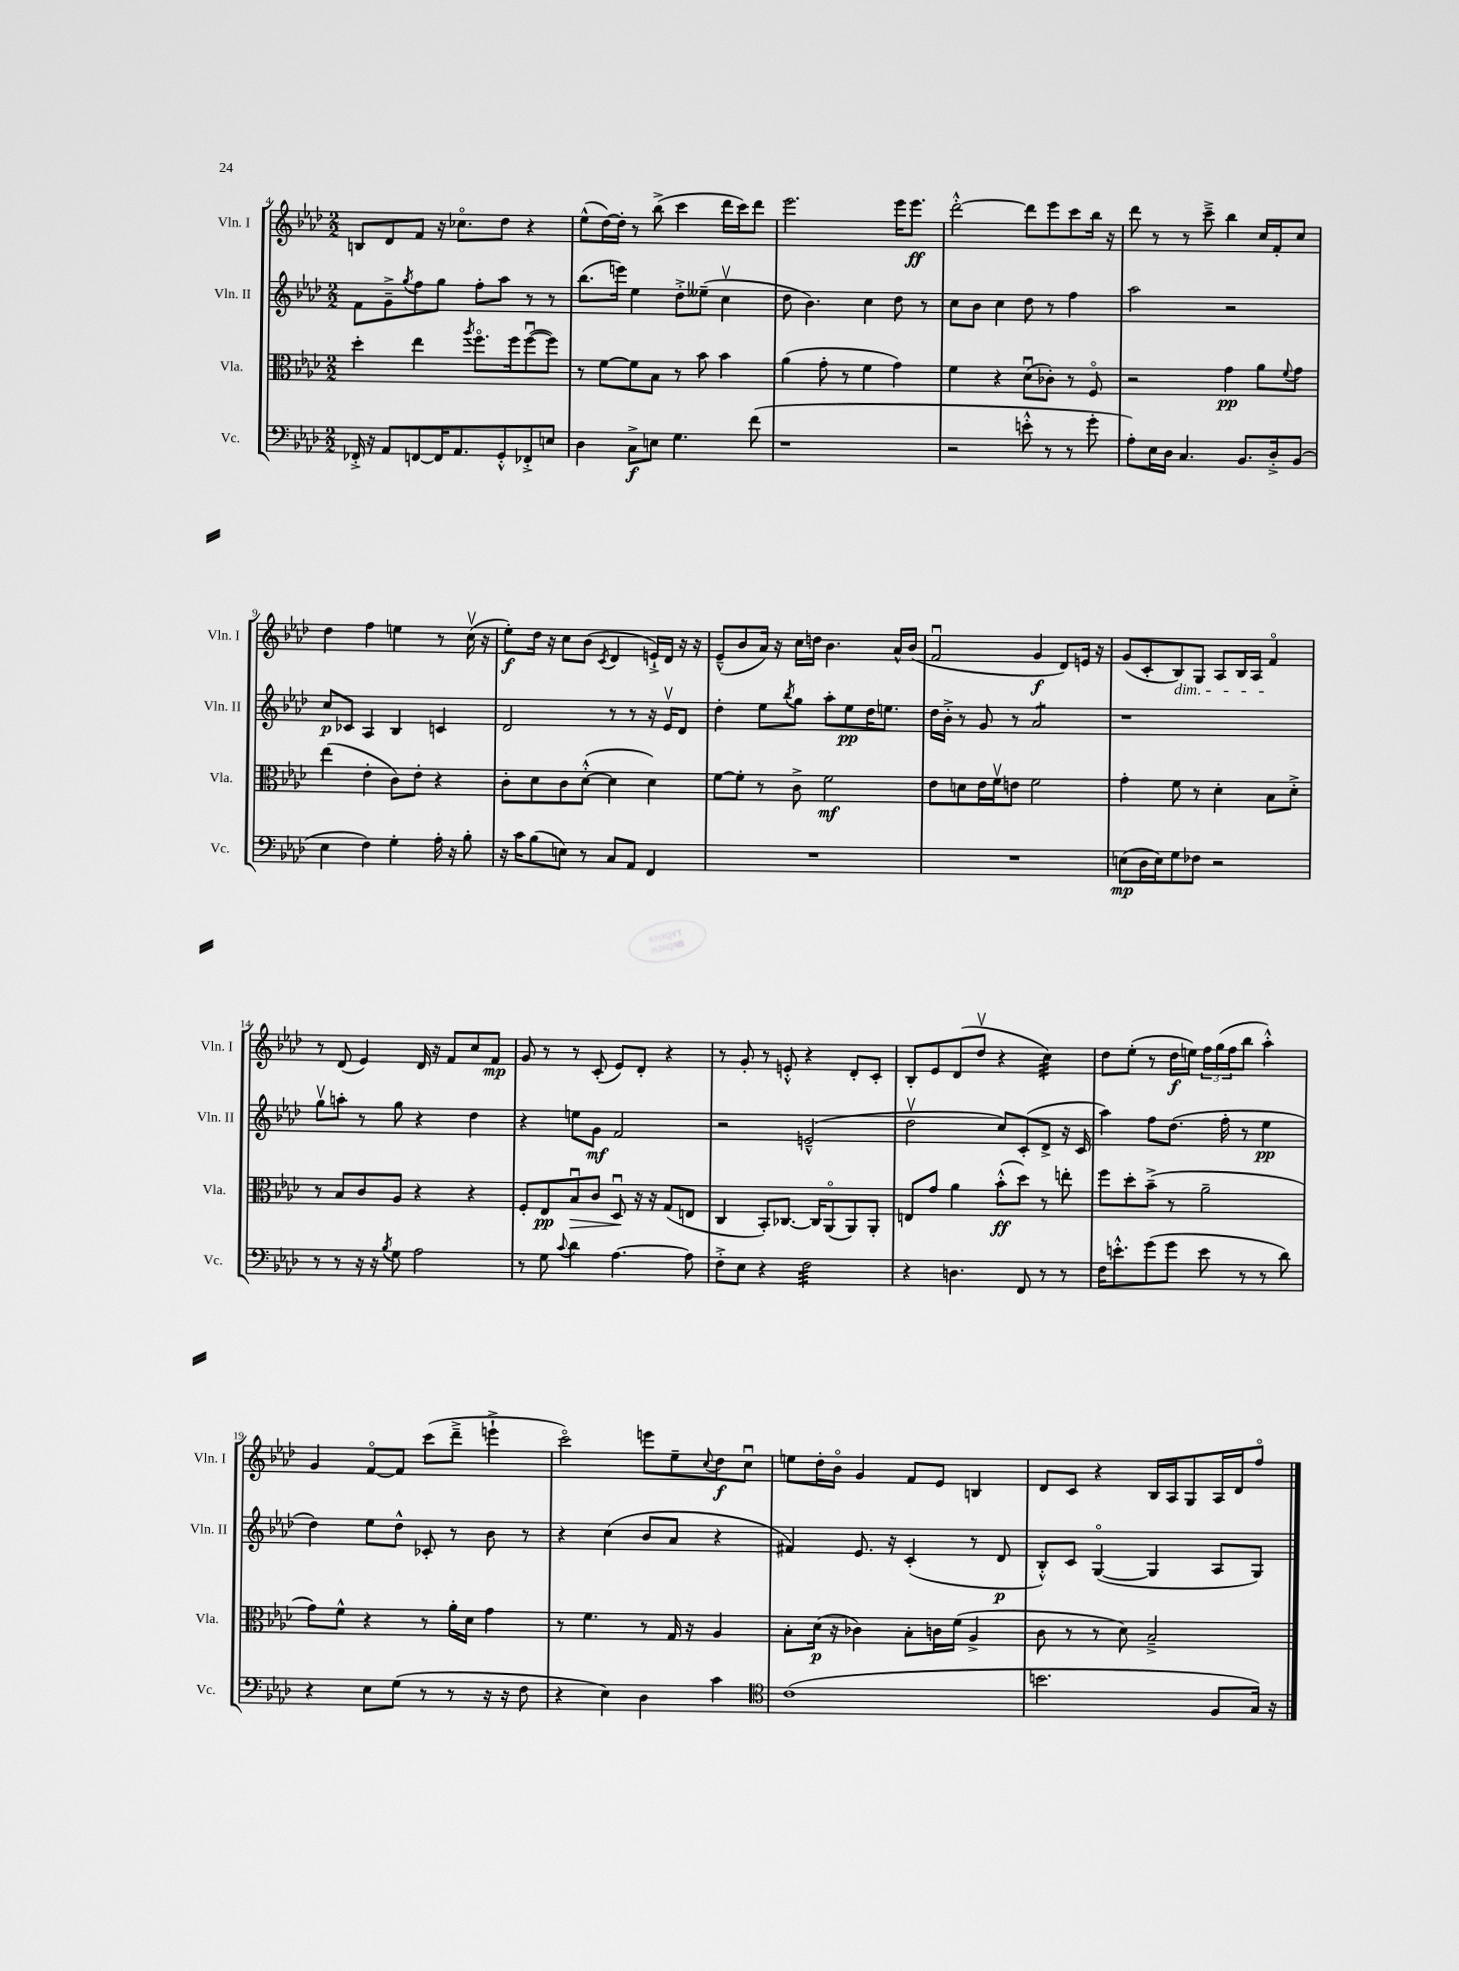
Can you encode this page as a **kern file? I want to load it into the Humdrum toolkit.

**kern	**kern	**kern	**kern
*staff4	*staff3	*staff2	*staff1
*clefF4	*clefC3	*clefG2	*clefG2
*k[b-e-a-d-]	*k[b-e-a-d-]	*k[b-e-a-d-]	*k[b-e-a-d-]
*M2/2	*M2/2	*M2/2	*M2/2
16FF-'^	4dd-'	8f	8B
16r	.	.	.
8AA-	.	8g~^	8d-
.	.	8qgg	.
[8FF	4ee-	8ff	8f
16FF]	.	8gg	16r
8.AA-	.	.	8.cc-o
.	8qaa-	.	.
.	8.ffo	8ff'	.
8GG'^^	.	8aa-	8dd-
.	16ff	.	.
8FF-'^	([8ffu	8r	4r
8E	8ff])	8r	.
=	=	=	=
4D-	8r	(8.bb-	(8ee-^^
.	[8f	.	[16dd-)
.	.	16eee)	16dd-']
8C^	8f]	4ee-	8r
8E	8B-	.	(8bb-^
4.G	8r	8dd-'^	4ccc
.	8b-	(8ee--~	.
.	4b-	4ccv	16ddd-
.	.	.	16ccc)
(8f	.	.	8ddd-
=	=	=	=
1r	(4a-	8dd-	2.eee-
.	.	4.b-)	.
.	8g'	.	.
.	8r	.	.
.	4f	4cc	.
.	4g)	8dd-	16eee-
.	.	.	8.eee-
.	.	8r	.
=	=	=	=
2r	4f	8cc	[2ddd-'^^
.	.	8b-	.
.	4r	4cc	.
8e'^^	(8d-u	8dd-	8ddd-]
8r	8c-')	8r	8eee-
8r	8r	4ff	8ccc
8g'	8Fo	.	16bb-
.	.	.	16r
=	=	=	=
8A-')	2r	2aa-	8ddd-
16E-	.	.	8r
16D-	.	.	.
4.C	.	.	8r
.	.	.	8ccc~^
.	4g	2r	4bb-
8.BB-	.	.	.
.	8a-	.	16cc
16D-'^	.	.	16f'
.	8qqf	.	.
(8BB-	8g	.	8cc
=	=	=	=
4E-	(4ee-	8cc	4dd-
.	.	8c-	.
4F)	4e-'	4A-	4ff
4G'	8c)	4B-	4ee
.	8e-'	.	.
16A-'	4r	4c	8r
16r	.	.	.
8B-'	.	.	(16ccv
.	.	.	16r
=	=	=	=
16r	8c'	2d-	8ee-')
16c	.	.	.
(8B-	8d-	.	16dd-
.	.	.	16r
8E)	8c	.	8cc
8r	([8d-'^^	.	(8b-
.	.	.	8qc
8C	4d-]	8r	4d-
8AA-	.	8r	.
4FF	4d-)	16r	16e`^)
.	.	16e-v	16d-
.	.	8d-	16r
.	.	.	16r
=	=	=	=
1r	[8f	4dd-'	(8e-~^^
.	8f']	.	8b-
.	8r	8ee-	16a-)
.	.	.	16r
.	.	8qbb-	.
.	8c^	8gg	16cc
.	.	.	16dd
.	2f	8aa-'	4.b-
.	.	8ee-	.
.	.	16dd-	.
.	.	8.ee	.
.	.	.	16a-^^
.	.	.	(16b-
=	=	=	=
1r	8e-	16dd-	2fu
.	.	16b-'^	.
.	8d	8r	.
.	16e-	8g	.
.	16fv	.	.
.	8e	8r	.
.	2f	2a-	4g
.	.	.	8d-)
.	.	.	16e
.	.	.	16r
=	=	=	=
(8E	4g'	1r	(8g
16D-	.	.	8c'
16E)	.	.	.
8G	8f	.	8B-)
8F-	8r	.	8G
2r	4d-'	.	8A-
.	.	.	16B-
.	.	.	16A-
.	8B-	.	4fo
.	8d-'^	.	.
=	=	=	=
8r	8r	8ggv	8r
8r	8B-	8aa'	(8d-
16r	8c	8r	4e-)
16r	.	.	.
8qB-	.	.	.
8G	8A-	8gg	.
2A-	4r	4r	16d-
.	.	.	16r
.	.	.	8f
.	4r	4dd-	8cc
.	.	.	8f
=	=	=	=
8r	8F'	4r	8g
8G	8E-	.	8r
8qqc	.	.	.
4d-	8B-u	8ee	8r
.	8c	8g	(8c'
[4.A-	8D-u	2f	8e-)
.	16r	.	8d-'
.	16r	.	.
.	(8G	.	4r
8A-]	8E	.	.
=	=	=	=
8F'^	4C	2r	8r
8E-	.	.	8g'
4r	8BB-')	.	8r
.	[8.C-	.	8e'^^
2F	.	(2e~^^	4r
.	16C-]	.	.
.	(8AA-o	.	.
.	8AA-)	.	8d-'
.	8AA-'	.	8c'
=	=	=	=
4r	8E	2dd-v	8B-'
.	8g	.	8e-
4.D	4a-	.	(8d-
.	.	.	8dd-v
.	(8b-'^^	8cc)	4r
8FF	8dd-)	(8c'	.
8r	8r	8d-^	4cc)
8r	8ee'	16r	.
.	.	16c	.
=	=	=	=
16F	8ff	4aa-)	8dd-
8.e'^^	.	.	.
.	8dd-'	.	(8ee-'
(8g	(8b-~^	8ff	8r
8g	8r	(8.dd-	16dd-
.	.	.	16ee)
8e	2a-~	.	24ff
.	.	.	(24gg
.	.	16ff'	.
.	.	.	24ff
8r	.	8r	8bb-
8r	.	4ee-	4aa-'^^)
8d-)	.	.	.
=	=	=	=
4r	8g)	4dd-)	4g
.	8f^^	.	.
8E-	4r	8ee-	[8fo
(8G	.	8dd-^^	8f]
8r	8r	8c-'	(8ccc
8r	16a-'	8r	8ddd-~^
.	16d-	.	.
16r	4g	8b-	4eee`^
16r	.	.	.
8F	.	8r	.
=	=	=	=
4r	8r	4r	2ccco)
.	4.f	.	.
4E-)	.	(4cc	.
4D-	8r	8b-	8eee
.	16G	8a-	8ee-~
.	16r	.	.
.	.	.	8qqcc
4c	4A-	4r	8dd-
.	.	.	8ccu
=	=	=	=
*clefC4	*	*	*
(1c	8B-'	4f#)	8ee
.	(16d-	.	16dd-'
.	16r	.	16b-o
.	4c-)	8.e-	4g
.	.	16r	.
.	8B-'	(4c'	8f
.	16c	.	8e-
.	(16f	.	.
.	4A-^	8r	4B
.	.	8d-	.
=	=	=	=
2.b	8c	8B-'^^)	8d-
.	8r	8c	8c
.	8r	([4Go	4r
.	8d-)	.	.
.	2B-~^	4G]	16B-
.	.	.	16A-
.	.	.	8G
8F	.	8A-	16A-
.	.	.	16d-
16G)	.	8G)	8ffo
16r	.	.	.
==	==	==	==
*-	*-	*-	*-
